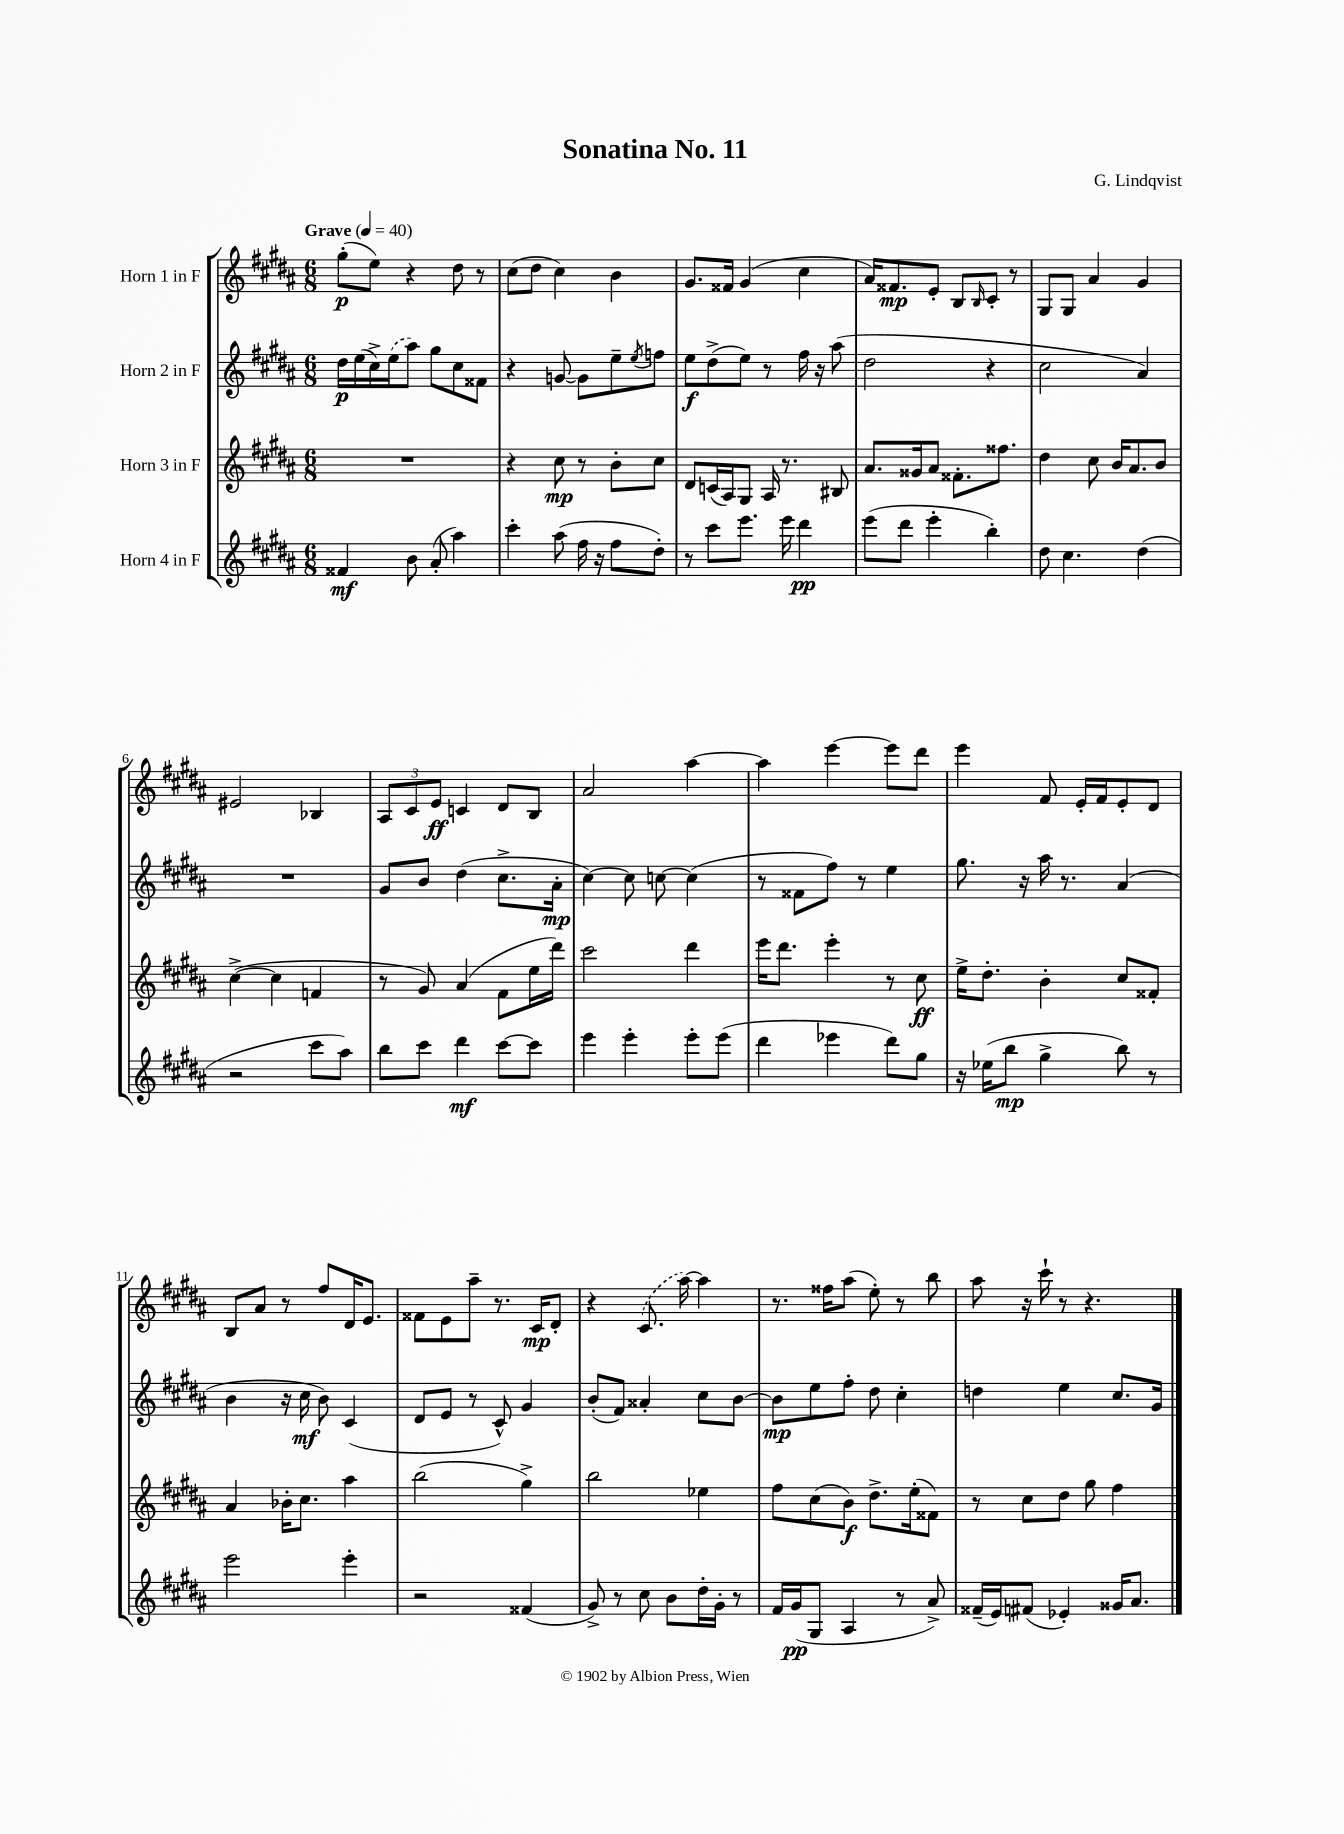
\header { title = "Sonatina No. 11" composer = "G. Lindqvist" }
<<
\new StaffGroup <<
\new Staff = "s0" \with { instrumentName = "Horn 1 in F" } {
    \clef treble \key b \major \numericTimeSignature \time 6/8 \tempo "Grave" 4 = 40
    gis''8-.\p( e''8) r4 dis''8 r8 |
    cis''8( dis''8 cis''4) b'4 |
    gis'8. fisis'16 gis'4( cis''4 |
    ais'16) fisis'8.\mp e'8-. b8 \grace { b16 } cis'8-. r8 |
    gis8 gis8 ais'4 gis'4 |
    eis'2 bes4 |
    \tuplet 3/2 { ais8 cis'8 e'8\ff } c'4 dis'8 b8 |
    ais'2 ais''4~ |
    ais''4 e'''4~ e'''8 dis'''8 |
    e'''4 fis'8 e'16-. fis'16 e'8-. dis'8 |
    b8 ais'8 r8 fis''8 dis'16 e'8. |
    fisis'8 e'8 ais''8-- r8. cis'16\mp dis'8-. |
    r4 \once \slurDashed cis'8.( ais''16~) ais''4 |
    r8. fisis''16 ais''8( e''8-.) r8 b''8 |
    ais''8 r16 cis'''16-! r8 r4. \bar "|." |
}
\new Staff = "s1" \with { instrumentName = "Horn 2 in F" } {
    \clef treble \key b \major \numericTimeSignature \time 6/8
    dis''16\p e''16( cis''16->) \once \slurDashed e''16( ais''8) gis''8 cis''8 fisis'8 |
    r4 g'8~ g'8 e''8-- \acciaccatura { e''8 } f''8 |
    e''8\f dis''8->( e''8) r8 fis''16 r16 ais''8( |
    dis''2 r4 |
    cis''2 ais'4) |
    R2. |
    gis'8 b'8 dis''4( cis''8.-> ais'16-.\mp |
    cis''4~) cis''8 c''8~ c''4( |
    r8 fisis'8 fis''8) r8 e''4 |
    gis''8. r16 ais''16 r8. ais'4( |
    b'4 r16 cis''16\mf b'8) cis'4( |
    dis'8 e'8 r8 cis'8-^) gis'4 |
    b'8-.( fis'8) aisis'4-. cis''8 b'8~ |
    b'8\mp e''8 fis''8-. dis''8 cis''4-. |
    d''4 e''4 cis''8. gis'16 \bar "|." |
}
\new Staff = "s2" \with { instrumentName = "Horn 3 in F" } {
    \clef treble \key b \major \numericTimeSignature \time 6/8
    R2. |
    r4 cis''8\mp r8 b'8-. cis''8 |
    dis'8 c'16( ais16) gis8 ais16 r8. bis8 |
    ais'8. gisis'16 ais'8 fisis'8.-. fisis''8. |
    dis''4 cis''8 b'16 ais'8. b'8 |
    cis''4~->( cis''4 f'4 |
    r8 gis'8) ais'4( fis'8 e''16 dis'''16) |
    cis'''2 dis'''4 |
    e'''16 dis'''8. e'''4-. r8 cis''8\ff |
    e''16-> dis''8.-. b'4-. cis''8 fisis'8-. |
    ais'4 bes'16-. cis''8. ais''4 |
    b''2( gis''4->) |
    b''2 ees''4 |
    fis''8 cis''8( b'8\f) dis''8.-> e''16-.( fisis'8) |
    r8 cis''8 dis''8 gis''8 fis''4 \bar "|." |
}
\new Staff = "s3" \with { instrumentName = "Horn 4 in F" } {
    \clef treble \key b \major \numericTimeSignature \time 6/8
    fisis'4\mf b'8 ais'8-.( ais''4) |
    cis'''4-. ais''8( fis''16 r16 fis''8 dis''8-.) |
    r8 cis'''8 e'''8. e'''16 dis'''4\pp |
    e'''8( dis'''8 e'''4-. b''4-.) |
    dis''8 cis''4. dis''4( |
    r2 cis'''8 ais''8) |
    b''8 cis'''8 dis'''4\mf cis'''8~ cis'''8 |
    e'''4 e'''4-. e'''8-. e'''8( |
    dis'''4 ees'''4 dis'''8) gis''8 |
    r16 ees''16( b''8\mp gis''4-> b''8) r8 |
    e'''2 e'''4-. |
    r2 fisis'4( |
    gis'8->) r8 cis''8 b'8 dis''16-. gis'16-. r8 |
    fis'16 gis'16\pp( gis8 ais4 r8 ais'8->) |
    fisis'16--( e'16) fis'8( ees'4-.) gisis'16 ais'8. \bar "|." |
}
>>
>>
